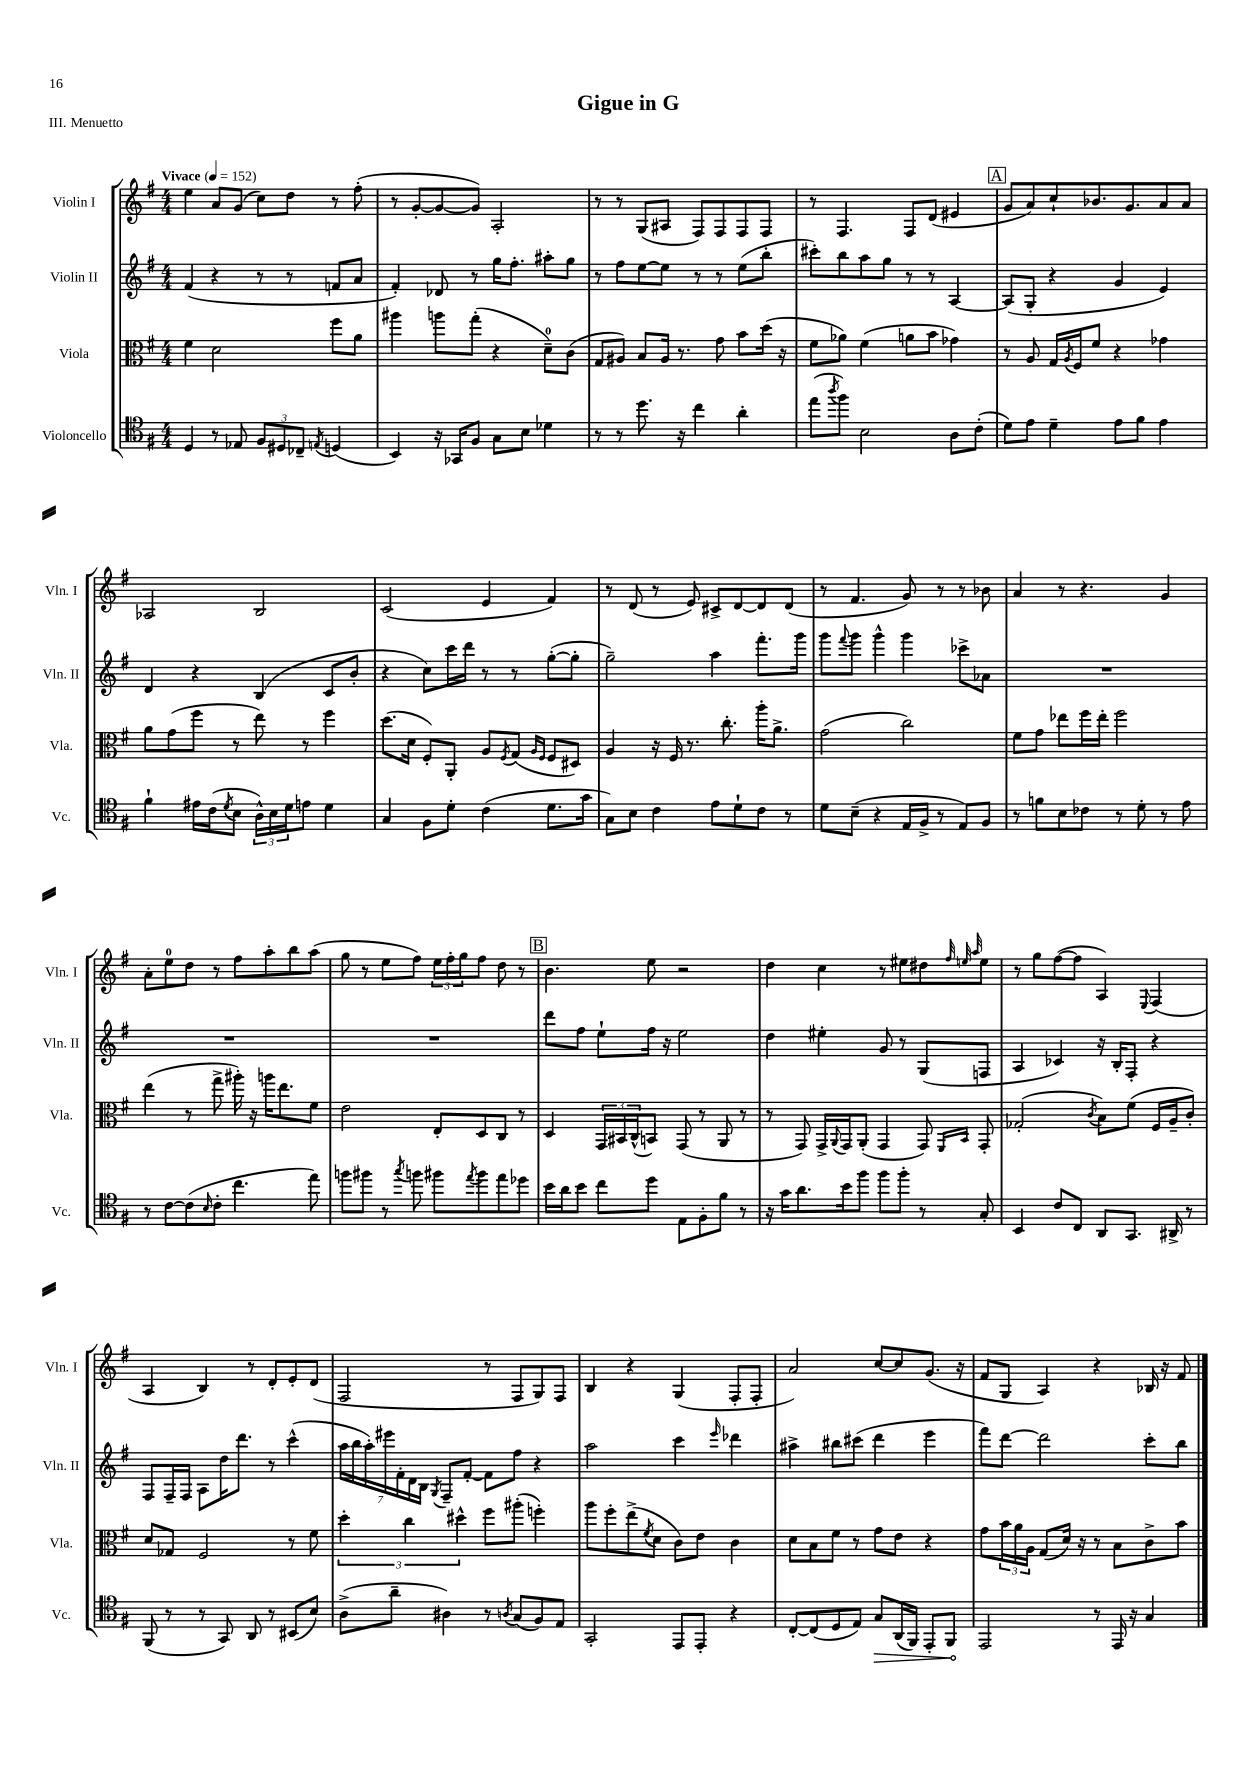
\header { title = "Gigue in G" piece = "III. Menuetto" }
<<
\new StaffGroup <<
\new Staff = "s0" \with { instrumentName = "Violin I" shortInstrumentName = "Vln. I" } {
    \clef treble \key g \major \numericTimeSignature \time 4/4 \tempo "Vivace" 4 = 152
    e''4 a'8 g'8( c''8) d''8 r8 fis''8-.( |
    r8 g'8~-. g'8~ g'8) a2-. |
    r8 r8 g8( ais8 fis8) fis8 fis8 fis8 |
    r8 fis4. fis8 d'8( eis'4 |
    \mark \markup { \box "A" } g'8 a'8) c''8-! bes'8. g'8. a'8 a'8 |
    aes2 b2 |
    c'2( e'4 fis'4) |
    r8 d'8( r8 e'8) cis'8-> d'8~ d'8 d'8( |
    r8 fis'4. g'8) r8 r8 bes'8 |
    a'4 r8 r4. g'4 |
    a'8-. e''8-0 d''8 r8 fis''8 a''8-. b''8 a''8( |
    g''8 r8 e''8 fis''8) \tuplet 3/2 { e''16 fis''16-. g''16 } fis''8 d''8 r8 |
    \mark \markup { \box "B" } b'4. e''8 r2 |
    d''4 c''4 r8 eis''8 dis''8 \grace { fis''32 e''32 a''32 } e''8 |
    r8 g''8 fis''8~( fis''8 a4) \appoggiatura { e8 } fis4( |
    a4 b4) r8 d'8-. e'8-. d'8( |
    fis2 r8 fis8 g8) fis8 |
    b4 r4 g4( fis8-. fis8-. |
    a'2) c''8~ c''8 g'8.( r16 |
    fis'8 g8 a4) r4 bes16 r16 fis'8 \bar "|." |
}
\new Staff = "s1" \with { instrumentName = "Violin II" shortInstrumentName = "Vln. II" } {
    \clef treble \key g \major \numericTimeSignature \time 4/4
    fis'4( r4 r8 r8 f'8 a'8 |
    fis'4-.) des'8 r8 g''16 fis''8.-. ais''8-. g''8 |
    r8 fis''8 e''8~ e''8 r8 r8 e''8( b''8-. |
    cis'''8-.) b''8 a''8 g''8 r8 r8 a4~ |
    \mark \markup { \box "A" } a8( g8-. r4 g'4 e'4) |
    d'4 r4 b4( c'8 b'8-. |
    r4 c''8) c'''16 d'''16 r8 r8 g''8~-.( g''8-. |
    g''2--) a''4 fis'''8.-. g'''16 |
    g'''8 \appoggiatura { fis'''8 } g'''8 g'''4-^ g'''4 ces'''8-> aes'8 |
    R1 |
    R1 |
    R1 |
    \mark \markup { \box "B" } d'''8 fis''8 e''8-! fis''16 r16 e''2 |
    d''4 eis''4-. g'8 r8 g8( f8 |
    a4 ces'4) r16 b16-. fis8-. r4 |
    fis8 fis16-- fis16 a8 d''16 d'''8. r8 c'''4-^( |
    \tuplet 7/4 { a''16 b''16 a''16-.) eis'''16 fis'16-. d'16 b16 } \acciaccatura { g8 } fis8-- fis'8~-. fis'8 fis''8 r4 |
    a''2 c'''4 \grace { e'''16 } des'''4 |
    ais''4-> bis''8 cis'''8( d'''4 e'''4 |
    fis'''8) d'''8~ d'''2 c'''8-. b''8 \bar "|." |
}
\new Staff = "s2" \with { instrumentName = "Viola" shortInstrumentName = "Vla." } {
    \clef alto \key g \major \numericTimeSignature \time 4/4
    fis'4 d'2 fis''8 a'8 |
    ais''4 a''8 g''8-.( r4 d'8-0--) c'8( |
    g8 ais8) b8 ais16 r8. g'8 b'8 d''16( r16 |
    fis'8 aes'8) fis'4( a'8 b'8 ges'4) |
    \mark \markup { \box "A" } r8 a8 g16 \acciaccatura { a8 } fis16 fis'8 r4 ges'4 |
    a'8 g'8( fis''8 r8 e''8) r8 fis''4 |
    d''8.( d'16 fis8-.) a,8-. a8 \acciaccatura { fis8 } g8( \grace { a16 fis16 } fis8 dis8) |
    a4 r16 fis16 r8. c''8.-. a''16-. a'8.-> |
    g'2( c''2) |
    fis'8 g'8 ees''8 fis''16 ees''16-. fis''2 |
    e''4( r8 g''8-> ais''16-.) r16 a''16 e''8. fis'8 |
    e'2 e8-. d8 c8 r8 |
    \mark \markup { \box "B" } d4 \tuplet 3/2 { g,16 bis,16 c16-^( } b,8) g,8( r8 a,8 r8 |
    r8 g,8) g,16-> \appoggiatura { a,8 } g,16 a,8-.( g,4 g,8) \grace { fis,16 b,16 } g,8-. |
    ges2-.( \acciaccatura { c'8 } b8) fis'8( fis16 a16-- c'8-.) |
    d'8 ges8 fis2 r8 fis'8 |
    \tuplet 3/2 { d''4-. c''4 dis''4-^ } fis''8 ais''8-.( f''4-.) |
    a''8 fis''8-. e''8->( \acciaccatura { fis'8 } d'8 c'8) e'8 c'4 |
    d'8 b8 fis'8 r8 g'8 e'8 r4 |
    g'8 \tuplet 3/2 { b'16 a'16 a16 } g8( d'16) r16 r8 b8 c'8-> b'8 \bar "|." |
}
\new Staff = "s3" \with { instrumentName = "Violoncello" shortInstrumentName = "Vc." } {
    \clef tenor \key g \major \numericTimeSignature \time 4/4
    d4 r8 ees8 \tuplet 3/2 { fis8 dis8 ces8-- } \acciaccatura { e8 } d4( |
    b,4) r16 ges,16 fis8 g8 b8 des'4 |
    r8 r8 d''8. r16 c''4 a'4-. |
    e''8( \acciaccatura { a''8 } fis''8) b2 a8 c'8-.( |
    \mark \markup { \box "A" } d'8) e'8 d'4-- e'8 fis'8 e'4 |
    fis'4-! eis'16 c'16( \acciaccatura { d'8 } b8 \tuplet 3/2 { a16-^) b16 d'16 } e'8 d'4 |
    g4 fis8 d'8-. c'4( d'8. g'16 |
    g8) b8 c'4 e'8 d'8-! c'8 r8 |
    d'8 b8--( r4 e16 fis16-> r8 e8) fis8 |
    r8 f'8 b8 ces'8 r8 d'8-. r8 e'8 |
    r8 c'8~ c'8( \grace { b16 } c'8-. c''4. e''8) |
    f''8 fis''8 r8 \acciaccatura { g''8 } f''8 fis''8 \acciaccatura { e''8 } fis''8 e''8 des''8 |
    \mark \markup { \box "B" } b'16 a'16 b'8 c''8 d''8 e8 fis8-. fis'8 r8 |
    r16 g'16 a'8. b'16 fis''8 fis''8 fis''8-. r8 g8-. |
    b,4 c'8 c8 a,8 g,8. ais,16-> r8 |
    fis,8( r8 r8 g,8) a,8 r8 bis,8( b8) |
    a8->( a'8-- ais4) r8 \acciaccatura { a8 } g8( fis8) e8 |
    g,2-. e,8 e,8-. r4 |
    c8~-. c8( d8 e8) \once \override Hairpin.circled-tip = ##t g8\> a,16( fis,16) e,8-. fis,8\! |
    e,2 r8 e,16 r16 g4 \bar "|." |
}
>>
>>
\layout { \context { \Score \remove "Bar_number_engraver" } }
